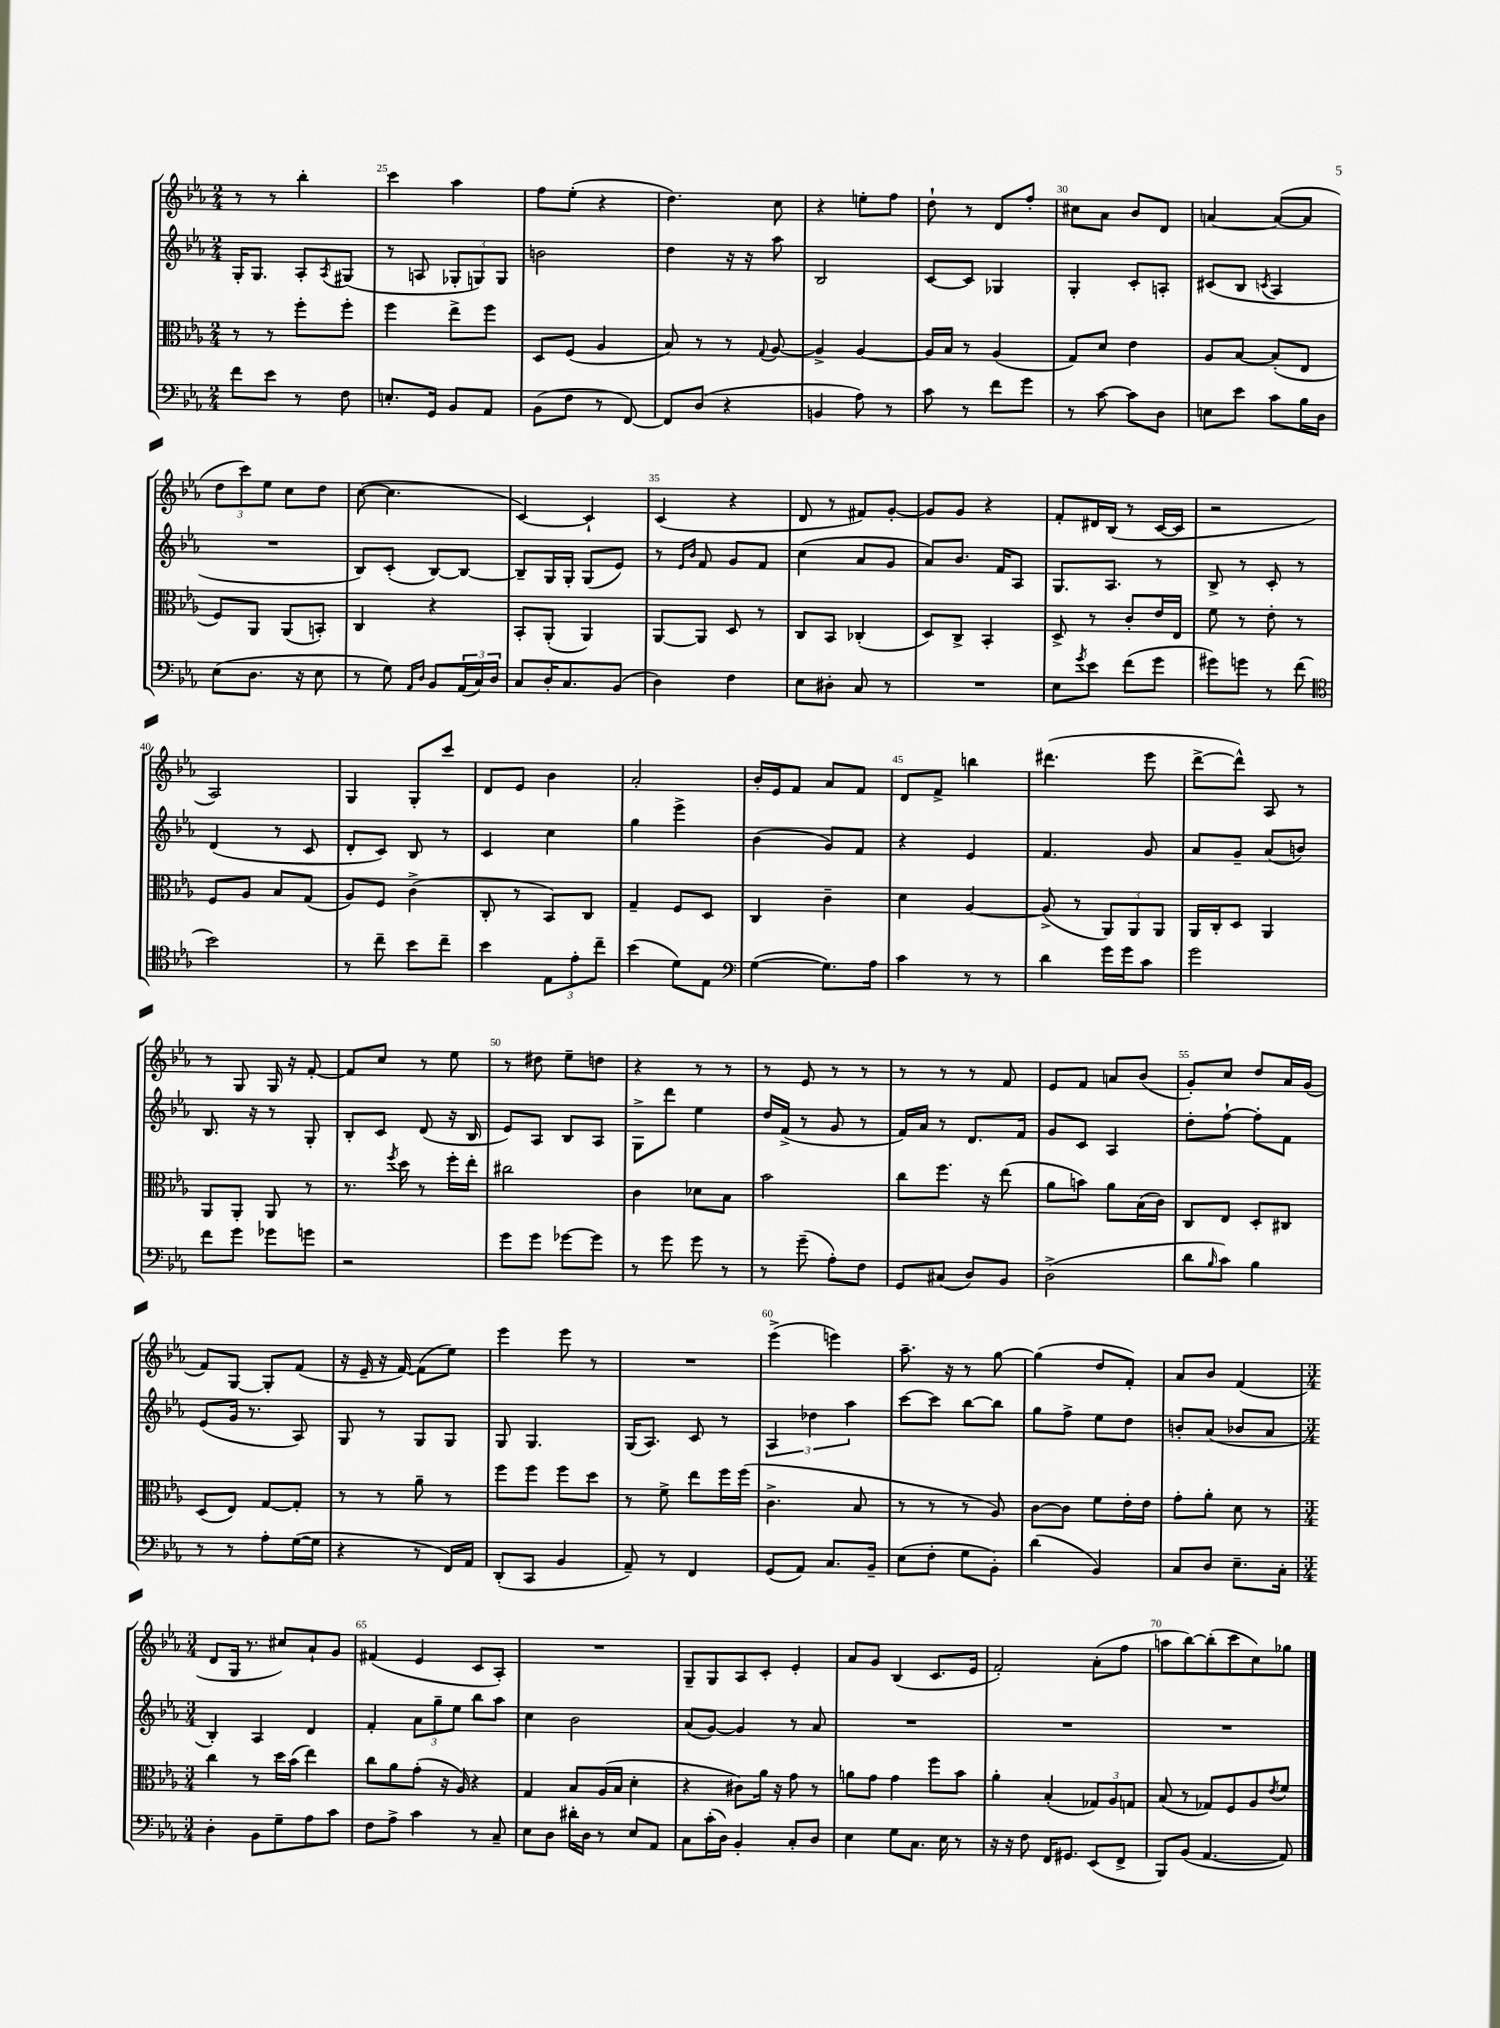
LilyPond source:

<<
\new StaffGroup <<
\new Staff = "s0" {
    \clef treble \key ees \major \numericTimeSignature \time 2/4
    r8 r8 bes''4-. |
    c'''4 aes''4 |
    f''8 ees''8-.( r4 |
    d''4.) c''8 |
    r4 e''8-. f''8 |
    d''8-! r8 d'8 f''8-. |
    cis''8 aes'8 bes'8 d'8 |
    a'4~ a'8~( a'8 |
    \tuplet 3/2 { d''8 c'''8) ees''8 } c''8 d''8 |
    c''8~( c''4. |
    c'4~) c'4-! |
    c'4( r4 |
    d'8 r8 fis'8) g'8~-. |
    g'8 g'8 r4 |
    f'8-. dis'16 bes16( r8 c'16~ c'16 |
    r2 |
    aes2) |
    g4 g8-. c'''8 |
    d'8 ees'8 bes'4 |
    aes'2-. |
    bes'16-. ees'16 f'8 aes'8 f'8 |
    d'8 f'8-> b''4 |
    dis'''4.( ees'''8 |
    d'''8~-> d'''8-^) aes8 r8 |
    r8 g8 g16 r16 f'8~-. |
    f'8 c''8 r8 ees''8 |
    r8 dis''8 ees''8-- d''8 |
    r4 r8 r8 |
    r8 ees'8 r8 r8 |
    r8 r8 r8 f'8 |
    ees'8 f'8 a'8 bes'8( |
    g'8-.) c''8 d''8 aes'16 g'16( |
    f'8) g8~ g8-. f'8( |
    r16 ees'16-- r16 f'16~) f'8( ees''8) |
    ees'''4 ees'''8 r8 |
    R2 |
    ees'''4->( e'''4) |
    aes''8.-- r16 r8 g''8~ |
    g''4( d''8 f'8-.) |
    aes'8 bes'8 f'4( |
    \numericTimeSignature \time 3/4 d'8 g16 r8. cis''8) aes'8-! g'8 |
    fis'4( ees'4 c'8 aes8-.) |
    R2. |
    g8-- g8 aes8 c'8-. ees'4-. |
    aes'8 g'8 bes4( c'8. ees'16 |
    f'2-.) aes'8-.( f''8 |
    a''8 bes''8~) bes''8-.( c'''8 c''8) ges''8 \bar "|." |
}
\new Staff = "s1" {
    \clef treble \key ees \major \numericTimeSignature \time 2/4
    g16-. g8. aes8-. \acciaccatura { aes8 } gis8( |
    r8 a8 \tuplet 3/2 { ges8-. g8) g8 } |
    b'2 |
    d''4 r16 r16 aes''8 |
    bes2 |
    c'8~ c'8 ges4 |
    g4-. c'8-. a8-. |
    cis'8( bes8 \acciaccatura { c'8 } aes4 |
    R2 |
    bes8) c'8-.( bes8~) bes8~ |
    bes8-- g16 g16-. g8( ees'8) |
    r8 \grace { ees'16 bes'16 } f'8 g'8 f'8 |
    c''4( aes'8 g'8 |
    aes'8) bes'8. f'16 aes8 |
    g8. aes8. r8 |
    bes8-> r8 c'8-. r8 |
    d'4( r8 c'8 |
    d'8-. c'8) bes8 r8 |
    c'4 c''4 |
    g''4 ees'''4-> |
    bes'4( g'8) f'8 |
    r4 ees'4 |
    f'4. g'8 |
    aes'8 g'8-- aes'8( b'8) |
    bes8. r16 r8 g8-. |
    bes8-. c'8 d'8( r16 bes16 |
    ees'8) aes8 bes8 aes8 |
    g8-> d'''8 ees''4 |
    d''16 f'16->( r8 g'8 r8 |
    f'16) aes'16 r8 d'8. f'16 |
    g'8 c'8 aes4 |
    d''8-. f''8~-! f''8-. f'8 |
    ees'8( g'16 r8. aes8) |
    g8 r8 g8 g8 |
    g8 g4. |
    g16( aes8.) c'8 r8 |
    \tuplet 3/2 { aes4 des''4 aes''4 } |
    c'''8~ c'''8 bes''8~ bes''8 |
    g''8 f''8-> ees''8 d''8 |
    b'8-. aes'8( bes'8 aes'8 |
    \numericTimeSignature \time 3/4 bes4-.) aes4 d'4 |
    f'4-. \tuplet 3/2 { aes'8 g''8-- ees''8 } bes''8 aes''8 |
    c''4 bes'2 |
    aes'8( g'8~) g'4 r8 aes'8 |
    R2. |
    R2. |
    R2. \bar "|." |
}
\new Staff = "s2" {
    \clef alto \key ees \major \numericTimeSignature \time 2/4
    r8 r8 f''8-. f''8-. |
    f''4 ees''8-> f''8 |
    d8 f8( aes4 |
    bes8) r8 r8 \appoggiatura { g8 } aes8~ |
    aes4-> aes4~ |
    aes16 bes16 r8 aes4( |
    g8) d'8 ees'4 |
    aes8 bes8~ bes8-.( ees8 |
    f8) aes,8 aes,8( b,8-.) |
    c4 r4 |
    bes,8-. aes,8-.( aes,4) |
    aes,8~ aes,8 d8 r8 |
    c8 bes,8 ces4-.( |
    d8) c8-> bes,4-. |
    d8-> r8 c'8-. ees'16 ees16 |
    f'8 r8 ees'8-. r8 |
    f8 aes8 bes8 g8( |
    aes8) f8 c'4->( |
    c8-. r8 bes,8) c8 |
    g4-- f8 d8 |
    c4 c'4-- |
    d'4 aes4~ |
    aes8->( r8 \tuplet 3/2 { aes,8) aes,8 aes,8 } |
    aes,16 c16-. d8 aes,4 |
    aes,8 aes,8-. aes,8 r8 |
    r8. \acciaccatura { f''8 } d''16 r8 f''16-. ees''16-. |
    cis''2 |
    c'4 des'8 bes8 |
    bes'2 |
    c''8 f''8. r16 ees''8( |
    aes'8 b'8) aes'8 bes16( c'16) |
    c8 ees8 d8-. cis8 |
    d8( ees8) g8~ g8-. |
    r8 r8 aes'8-- r8 |
    f''8 f''8 f''8 d''8 |
    r8 f'8-> ees''8 f''16 f''16( |
    c'4.-> bes8 |
    r8 r8 r8 aes8) |
    c'8~ c'8 f'8 ees'16-. ees'16 |
    g'8-. aes'8-. d'8 r8 |
    \numericTimeSignature \time 3/4 c''4 r8 d''16 bes'16( ees''4) |
    c''8 aes'8 g'8-.( r16 aes16) r4 |
    g4 bes8 aes16( bes16 d'4-. |
    r4 cis'8) aes'16 r16 g'8 r8 |
    a'8 g'8 g'4 f''8 bes'8 |
    aes'4-. bes4-.( \tuplet 3/2 { ges8) aes8 g8 } |
    bes8( r8 ges8) f8 aes8 \acciaccatura { ees'8 } f'8 \bar "|." |
}
\new Staff = "s3" {
    \clef bass \key ees \major \numericTimeSignature \time 2/4
    f'8 ees'8 r8 f8 |
    e8.-. g,16 bes,8 aes,8 |
    bes,8( f8 r8 f,8~) |
    f,8 d8( r4 |
    b,4 aes8) r8 |
    c'8 r8 f'8 g'8 |
    r8 c'8~ c'8 d8 |
    e8 ees'8 c'8 bes16 d16 |
    ees8( d8. r16 ees8 |
    r8 g8) \grace { aes,16 d16 } bes,8 \tuplet 3/2 { aes,16( c16) d16 } |
    c8 d16-. c8. bes,8( |
    d4) f4 |
    ees8 dis8-. c8 r8 |
    R2 |
    ees8 \acciaccatura { g'8 } ees'8 f'8( g'8 |
    gis'8) g'8 r8 f'8( |
    \clef tenor bes'2) |
    r8 c''8-- bes'8 c''8-- |
    bes'4 \tuplet 3/2 { ees8 ees'8-. c''8-- } |
    bes'4( d'8) ees8 |
    \clef bass g4~( g8.) aes16 |
    c'4 r8 r8 |
    d'4 g'16 g'16 c'8 |
    g'2 |
    f'8 g'8 ges'8 g'8 |
    r2 |
    g'8 g'8 ges'8~ ges'8 |
    r8 g'8 g'8 r8 |
    r8 g'8--( aes8-.) f8 |
    g,8 cis8( d8) bes,8 |
    d2->( |
    d'8 \grace { bes16 } c'8) bes4 |
    r8 r8 aes8-. g16~( g16 |
    r4 r8 f,16) aes,16 |
    d,8-.( c,8 bes,4 |
    aes,8--) r8 f,4 |
    g,8( aes,8) c8. bes,16-- |
    ees8( f8-. g8 bes,8-.) |
    d'4( bes,4) |
    c8 d8 ees8.-- c16-. |
    \numericTimeSignature \time 3/4 d4-. bes,8 g8-- aes8 c'8 |
    f8 aes8-> c'4 r8 c8-- |
    ees8 d8 dis'16-. d16 r8 ees8 aes,8 |
    c8 c'16-.( d16) bes,4-. c8-. d8 |
    ees4 g8 c8. ees16 r8 |
    r16 r16 f8 f,16 gis,8. ees,8( f,8-> |
    bes,,8) bes,8( aes,4.~ aes,8) \bar "|." |
}
>>
>>
\layout { \context { \Score currentBarNumber = #24 \override BarNumber.break-visibility = ##(#f #t #t) barNumberVisibility = #(every-nth-bar-number-visible 5) } }
